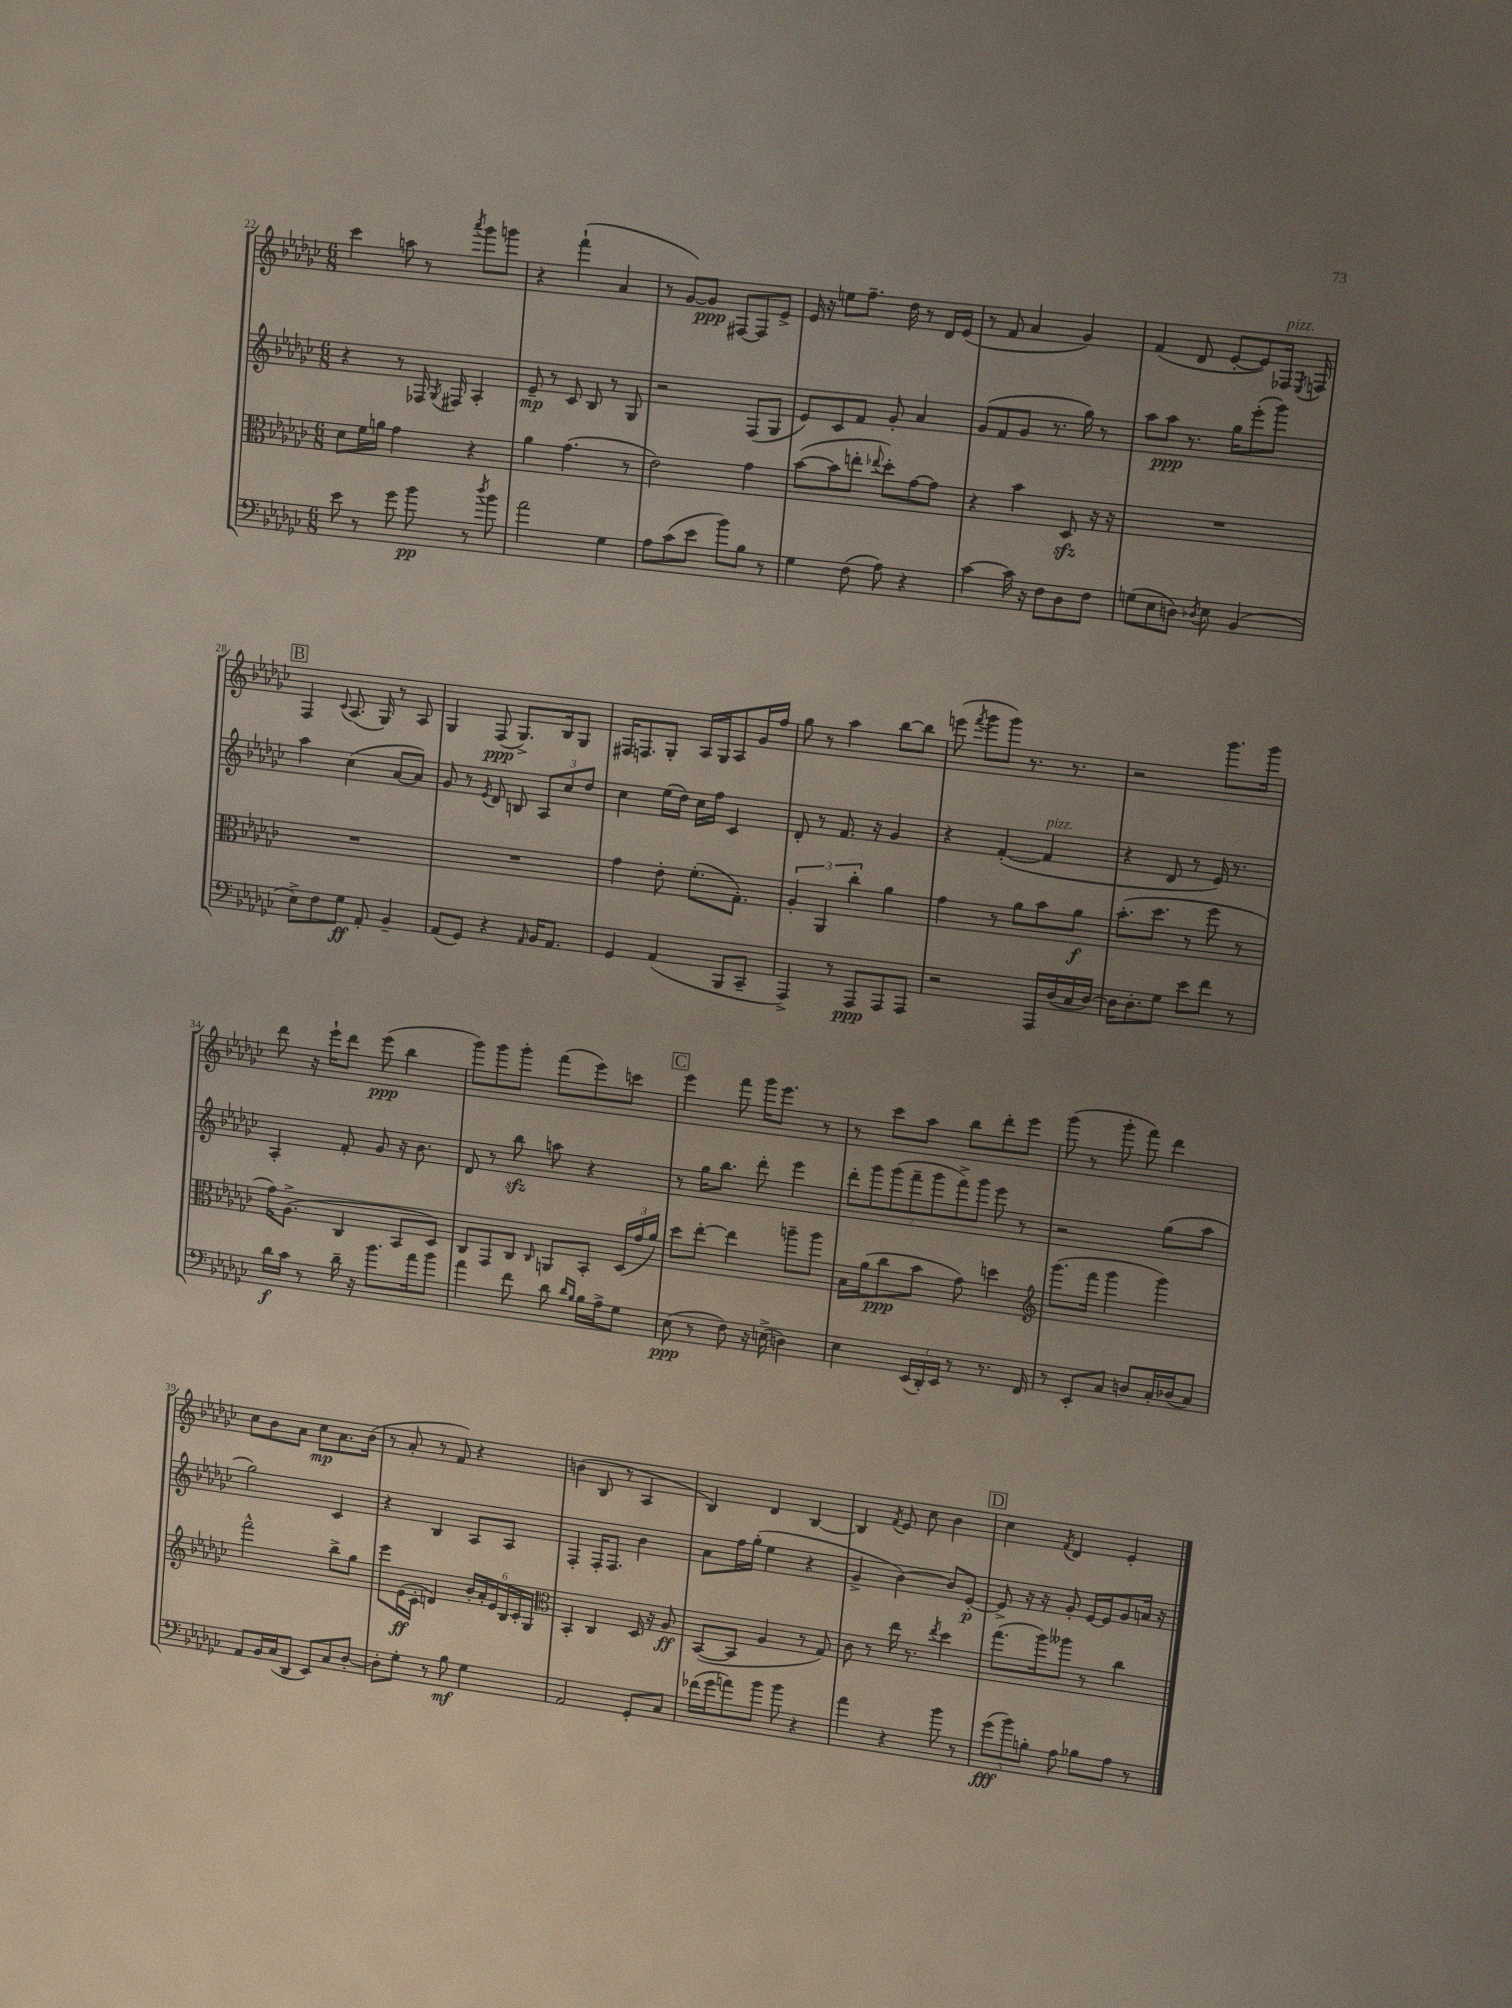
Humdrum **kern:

**kern	**kern	**kern	**kern
*staff4	*staff3	*staff2	*staff1
*clefF4	*clefC3	*clefG2	*clefG2
*k[b-e-a-d-g-c-]	*k[b-e-a-d-g-c-]	*k[b-e-a-d-g-c-]	*k[b-e-a-d-g-c-]
*M6/8	*M6/8	*M6/8	*M6/8
8e-\	8d-\L	4r	4ccc-\
8r	16f\L	.	.
.	16a\JJ	.	.
8g-\	4g-\	8r	8aa\
8b-\	.	16F-/	8r
.	.	8qG-/	.
.	.	16F#/	.
.	.	.	8qaaa-/
8r	4r	4A-'/	8ggg-\L
8qdd-/	.	.	.
8b-\	.	.	8ggg\J
=	=	=	=
2a-\	4a-\	8e-~/	4r
.	.	8r	.
.	(4.g-\	8c-/	(4fff`\
.	.	8B-/	.
4G-\	.	8r	4a-/
.	8r	8G-/	.
=	=	=	=
8A-\L	2e-\)	2r	8r
(8c-\	.	.	[8g-/L)
8e-\J	.	.	8g-/]J
8b-\L)	.	.	[8F#/L
8B-\J	4g-\	(8F/L	8F#/]
8r	.	8G-/J	8e-^/J
=	=	=	=
4G-\	([8b-\L	8e-/L)	16e-/
.	.	.	16r
.	8b-\]	8c-/	8ee\L
(8F\	8ee'\J	8f/J	8.ff~\J
.	8qqee-/	.	.
8A-\)	8dd-'\L)	8g-'/	.
.	.	.	16dd-\
4r	[8g-\	4a-/	8r
.	8g-\]J	.	16d-/LL
.	.	.	(16e-/JJ
=	=	=	=
[4c-\	4r	(8g-/L	8r
.	.	8f/	8f/
16c-\]	4b-\	8g-/J	4a-/
16r	.	.	.
8F\L	.	8.r	.
8D-\	8D-/	.	4g-/)
.	.	16gg-\)	.
8F\J	16r	8r	.
.	16r	.	.
=	=	=	=
(8G\L	2.r	8aa-\L	(4f/
8E-\	.	8aa-\J	.
8D\J)	.	8.r	8d-/
8qD-/	.	.	.
8E-\	.	.	[8e-'/L
.	.	16gg-\LK	.
(4BB-/	.	(8eee-'\	8e-/])
.	.	8ggg-\J)	16F-/Jk
.	.	.	8qE-/
.	.	.	16F/
=	=	=	=
8E-^\L)	2.r	4aa-\	4F/
8F\	.	.	.
.	.	.	8qqc-/
8G-\J	.	(4cc-\	(8.A-/
8AA-'/	.	.	.
.	.	.	16G-/)
4BB-~/	.	[8a-/L	8r
.	.	8a-/]J)	8A-/
=	=	=	=
(8AA-/L	2.r	8g-/	4G-/
8GG-/J)	.	8r	.
.	.	8qe-/	.
4r	.	8d-/	(8F/
.	.	8B/	8.G-^/L)
16qqAA-/	.	.	.
16BB-/LK	.	12A-/L	.
8.AA-/J	.	.	16B-/k
.	.	12cc-/	.
.	.	.	8G-/J
.	.	12dd-/J	.
=	=	=	=
4GG-/	4g-\	4cc-\	16F#/LK
.	.	.	8.F/
(4AA-/	8e-'\	(16ee-\LL	8G-'/J
.	.	16dd-\JJ)	.
.	(8.f'\L	16cc-\LL	16A-/LL
.	.	16ff\JJ	16G-/J
8BBB-/L	.	4c-/	8A-/
.	8.G-'\J)	.	.
8CC-~/J	.	.	16g-/L
.	.	.	16ff/JJ
=	=	=	=
4AAA-^/)	6A-'/	8d-'/	8gg-\
.	.	8r	8r
.	6AA-/	.	.
8r	.	8.f/	4aa-\
.	6cc-'\	.	.
8AAA-/L	.	.	.
.	.	16r	.
8AAA-/	4a-\	4g-/	[8bb-\L
8AAA-/J	.	.	8bb-\]J
=	=	=	=
2r	4g-\	4r	(8eee\
.	.	.	8qfff/
.	.	.	8ggg-\L
.	8r	([4f'/	8ggg-\J)
.	8a-\L	.	8.r
16AAA-/LL	8b-\	4f/]	.
(16D-/	.	.	8.r
16C-/	8a-\J	.	.
[16D-/JJ)	.	.	.
=	=	=	=
16D-\]LK	(8.b-'\L	4r	2r
8.D-'\	.	.	.
.	8.dd-\J	.	.
8G-\J	.	8d-/	.
8e-\L	8r	8r	.
8f\J	8ff\	16e-/)	8.ggg-\L
.	.	8.r	.
8r	8r	.	.
.	.	.	16ggg-\Jk
=	=	=	=
16d-\LL	16g-\LK)	4A-'/	8ddd-\
16c-\JJ	(8.A-^\J	.	.
8r	.	.	16r
.	.	.	16eee-`\LK
16d-~\	4C-/	8f'/	8ddd-\J
16r	.	.	.
8.b-\L	.	8g-/	(8eee-\
.	8BB-/L	16r	4bb-\
16a-\k	.	8.b-\	.
8b-\J	8D-/J)	.	.
=	=	=	=
4a-\	8C-/L	8d-/	8ggg-\L)
.	8GG-/	8r	8ggg-\
8f\	8C-/J	8bb-\	8ggg-'\J
.	16qqC-/	.	.
8d-\	8AA/L	8aa\	(8fff\L
16qqd-/LL	.	.	.
16qqB-/JJ	.	.	.
16B-\LL	8BB-'/J	4r	8eee-\)
16A-^\J	.	.	.
8G-\J	(24D-/LL	.	8ccc\J
.	24g-/	.	.
.	24a-/JJ)	.	.
=	=	=	=
(8E-\	8dd-\L	8r	4eee-\
8r	[8ee-'\J	16gg-\LK	.
.	.	8.bb-\J	.
8F\)	4ee-\]	.	8fff\
16r	.	8ddd-'\	16ggg-\LK
(16E^\	.	.	8.eee-\J
4D\)	8aa~\L	4eee-\	.
.	8aa\J	.	8r
=	=	=	=
4E-\	16B-\LL	14ddd-'\L	8r
.	(16a-\J	.	.
.	.	14ggg-\	.
.	8cc-\	.	8ccc-\L
.	.	(14ggg-\	.
.	.	14fff~\	.
(24EE-/LL	8b-\J	.	8aa-\J
.	.	14ggg-\	.
24DD-'/)	.	.	.
24EE-/JJ	.	.	.
.	.	14fff^\)	.
8r	8g-\)	.	8bb-\L
.	.	14ggg-\J	.
8.r	4dd\	8eee-\	8ddd-'\
.	.	8r	8eee-\J
16FF/	.	.	.
=	=	=	=
*	*clefG2	*	*
8r	(8.ggg-\L	2r	(8ggg-\
8EE-'/L	.	.	8r
.	16fff\Jk	.	.
8C-/J	4ggg-\	.	8ggg-'\
8D/L	.	.	8fff\)
16C-'/L	4ggg-\)	(8gg-\L	4ddd-\
(16D-/J	.	.	.
8C-/J)	.	8aa-\J	.
=	=	=	=
8AA-/L	2fff^^\	2gg-\)	8cc-\L
16BB-/L	.	.	8b-\
(16C-/J	.	.	.
8DD-/J	.	.	8a-\J
8EE-/L)	.	.	8cc-\L
8C-/	8bb-^\L	4c-/	8.a-\
[8D-'/J	8gg-\J	.	.
.	.	.	(16b-\Jk
=	=	=	=
8D-'\]L	8eee-\L	4r	8r
8G-'\J	(16e-\L	.	8a-'/
.	16c-'\JJ	.	.
8r	4d/)	4B-/	8r
8B-\	.	.	8f/)
4G-\	24b-'/LL	8A-/L	4r
.	24a-'/	.	.
.	24e-/	.	.
.	24B-/	8A-/J	.
.	24c-'/	.	.
.	24G-/JJ	.	.
=	=	=	=
*	*clefC3	*	*
2AA-/	4BB-'/	4F'/	(4b\
.	4C-/	16F'/LK	8B-/
.	.	8.F/J	.
.	.	.	8r
8GG-'/L	16D-/	4b-\	4A-/
.	16r	.	.
8C-/J	8A-/	.	.
=	=	=	=
(16f-\LL	([8BB-/L	8a-\L	4B-/)
16g-\J	.	.	.
8a\)	8BB-/]J	16ff\L	.
.	.	(16gg-'\JJ	.
8b-\J	4A-/	4ee-\	4d-/
8b-\	.	.	.
4r	8r	4r	[4B-/
.	8G-/)	.	.
=	=	=	=
4a-\	8c-\	4g-^/	4B-/]
.	8r	.	.
.	.	.	8qf/
4r	16ee-\	[4b-\)	8e-/
.	8.r	.	.
.	.	.	8cc-\
.	8qee-/	.	.
8b-\	4dd-\	8b-/]L	4b-\
8r	.	[8e-'/J	.
=	=	=	=
(12g-\L	(8.gg-\L	8e-^/]	4cc-\
12b-\)	.	.	.
.	.	16r	.
12B'\J	.	.	.
.	16aa-\k)	16r	.
.	.	.	8qf/
8A-\	8aa--\J	8g-'/	4d-/
8B-\L	8r	[16e-/LL	.
.	.	16e-/]J	.
8A-\J	4cc-\	8g-/	4e-'/
8r	.	16a/Jk	.
.	.	16r	.
==	==	==	==
*-	*-	*-	*-
